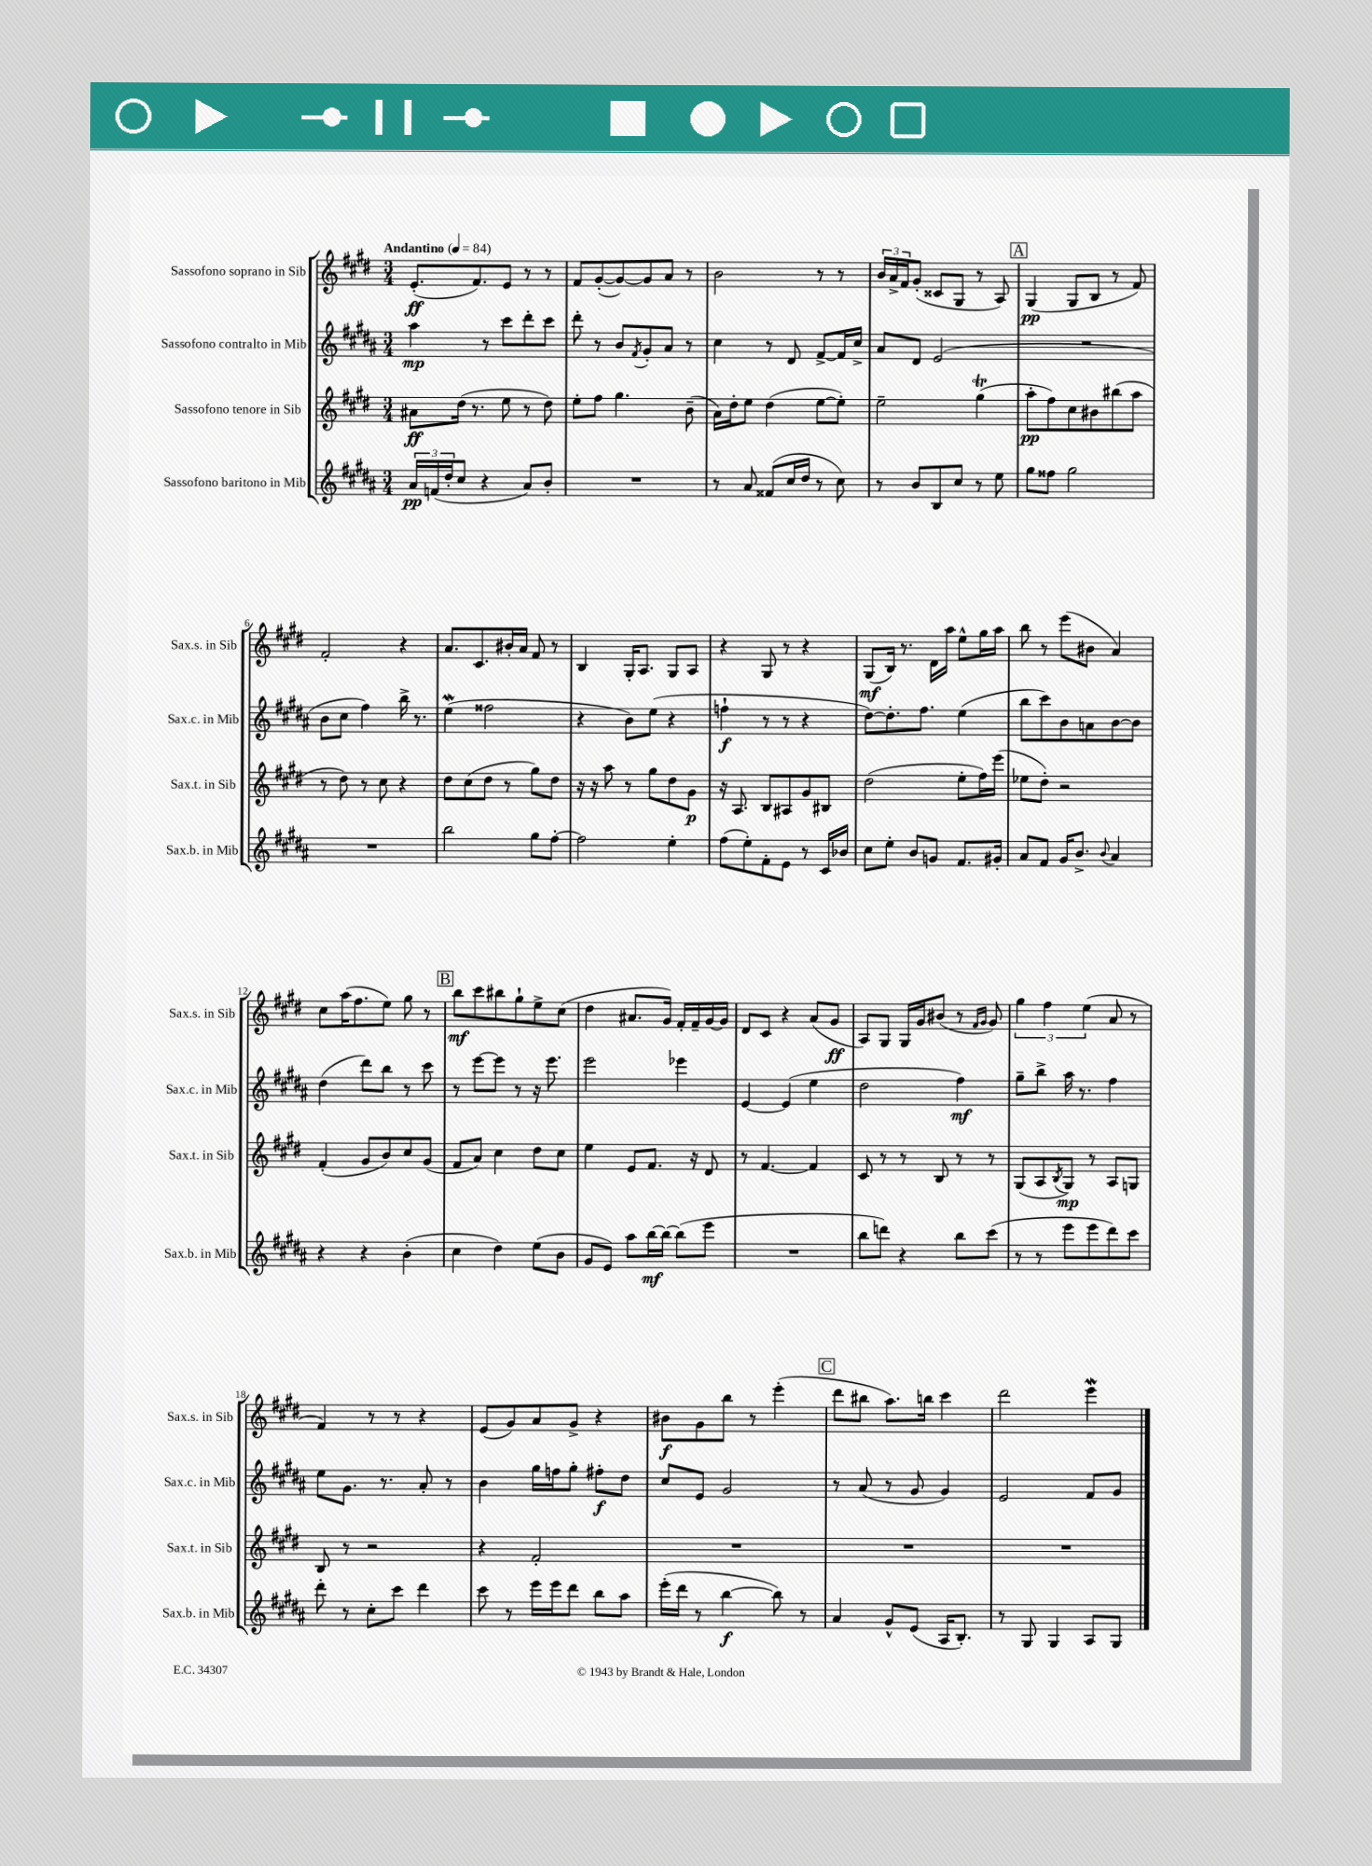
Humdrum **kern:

**kern	**dynam	**kern	**dynam	**kern	**dynam	**kern	**dynam
*part4	*part4	*part3	*part3	*part2	*part2	*part1	*part1
*staff4	*staff4	*staff3	*staff3	*staff2	*staff2	*staff1	*staff1
*I"Sassofono baritono in Mib	*	*I"Sassofono tenore in Sib	*	*I"Sassofono contralto in Mib	*	*I"Sassofono soprano in Sib	*
*I'Sax.b. in Mib	*	*I'Sax.t. in Sib	*	*I'Sax.c. in Mib	*	*I'Sax.s. in Sib	*
*clefG2	*	*clefG2	*	*clefG2	*	*clefG2	*
*k[f#c#g#d#a#]	*	*k[f#c#g#d#]	*	*k[f#c#g#d#a#]	*	*k[f#c#g#d#]	*
*M3/4	*	*M3/4	*	*M3/4	*	*M3/4	*
*MM84	*	*MM84	*	*MM84	*	*MM84	*
=1	=1	=1	=1	=1	=1	=1	=1
!	!	!	!	!	!	!LO:TX:a:B:t=Andantino	!
24a#/LL	pp	8a#X\L	ff	4aa#\	mp	(8.e'/L	ff
(24fn/	.	.	.	.	.	.	.
24dd#'/J	.	.	.	.	.	.	.
8cc#/J	.	(16dd#\Jk	.	.	.	.	.
.	.	8.r	.	.	.	8.f#/)	.
4r	.	.	.	8r	.	.	.
.	.	8ee\	.	8ccc#\L	.	8e/J	.
8a#/L)	.	8r	.	8ddd#'\	.	8r	.
8b'/J	.	8dd#\)	.	8ccc#\J	.	8r	.
=2	=2	=2	=2	=2	=2	=2	=2
2.r	.	8ee'\L	.	8ddd#'\	.	8f#/L	.
.	.	8ff#\J	.	8r	.	([8g#'/	.
.	.	4.gg#\	.	8b/L	.	8g#/_)	.
.	.	.	.	8qf#/	.	.	.
.	.	.	.	8g#'/	.	8g#/]	.
.	.	.	.	8a#/J	.	8a/J	.
.	.	(8b~\	.	8r	.	8r	.
=3	=3	=3	=3	=3	=3	=3	=3
8r	.	16a\LL)	.	4cc#\	.	2b\	.
.	.	16dd#'\J	.	.	.	.	.
8a#/	.	8ee\J	.	.	.	.	.
(8f##X/L	.	(4dd#\	.	8r	.	.	.
16cc#/L	.	.	.	8d#/	.	.	.
16dd#/JJ	.	.	.	.	.	.	.
8r	.	[8ee\L	.	[8f#^/L	.	8r	.
8cc#\)	.	8ee'\J])	.	16f#/L]	.	8r	.
.	.	.	.	16cc#^/JJ	.	.	.
=4	=4	=4	=4	=4	=4	=4	=4
8r	.	2ee~\	.	8a#/L	.	24b/LL	.
.	.	.	.	.	.	24a^/	.
.	.	.	.	.	.	24f#/J	.
8b/L	.	.	.	8d#/J	.	(8g#'/J	.
8B/	.	.	.	(2e/	.	8c##X/L	.
8cc#/J	.	.	.	.	.	8G#/J	.
8r	.	(4gg#t\	.	.	.	8r	.
8ee\	.	.	.	.	.	8A/)	.
!!LO:REH:place=s1:t=A
=5	=5	=5	=5	=5	=5	=5	=5
8gg#\L	.	8aa'\L	pp	2.r	.	(4G#/	pp
8ff##X\J	.	8ff#\)	.	.	.	.	.
2gg#\	.	8cc#\	.	.	.	8G#/L	.
.	.	8b#X\	.	.	.	8B/J	.
.	.	(8bb#X\	.	.	.	8r	.
.	.	8aa\J	.	.	.	8f#/)	.
!!LO:LB:g=z
=6	=6	=6	=6	=6	=6	=6	=6
2.r	.	8r	.	8b\L	.	2f#'/	.
.	.	8dd#\)	.	8cc#\J	.	.	.
.	.	8r	.	4ff#\)	.	.	.
.	.	8cc#\	.	.	.	.	.
.	.	4r	.	16bb^\	.	4r	.
.	.	.	.	8.r	.	.	.
=7	=7	=7	=7	=7	=7	=7	=7
2bb\	.	8dd#\L	.	(4eew\	.	8.a/L	.
.	.	(8cc#\	.	.	.	.	.
.	.	.	.	.	.	8.c#/	.
.	.	8dd#\J	.	2ff##X\	.	.	.
.	.	8r	.	.	.	16b#X'/L	.
.	.	.	.	.	.	16a/JJ	.
8gg#\L	.	8gg#\L)	.	.	.	8f#/	.
[8ff#'\J	.	8dd#\J	.	.	.	8r	.
=8	=8	=8	=8	=8	=8	=8	=8
2ff#\]	.	16r	.	4r	.	4B/	.
.	.	16r	.	.	.	.	.
.	.	8aa\	.	.	.	.	.
.	.	8r	.	8b\L)	.	16G#'/KL	.
.	.	.	.	.	.	8.A/J	.
.	.	8gg#\L	.	(8ee\J	.	.	.
4ee'\	.	8dd#\	.	4r	.	8G#/L	.
.	.	8g#\J	p	.	.	8A/J	.
=9	=9	=9	=9	=9	=9	=9	=9
(8ff#\L	.	16r	.	4ffn`\	f	4r	.
.	.	8.A/	.	.	.	.	.
8ee'\)	.	.	.	.	.	.	.
8f#'\	.	8B/L	.	8r	.	8G#/	.
8e\J	.	8A#X/	.	8r	.	8r	.
8r	.	8g#/	.	4r	.	4r	.
16c#/LL	.	8B#X/J	.	.	.	.	.
16b-X/JJ	.	.	.	.	.	.	.
=10	=10	=10	=10	=10	=10	=10	=10
8cc#\L	.	(2dd#\	.	[8dd#\L)	.	(8G#/L	mf
8ee'\J	.	.	.	8.dd#'\]	.	16B/Jk)	.
.	.	.	.	.	.	8.r	.
8b/L	.	.	.	.	.	.	.
.	.	.	.	8.ff#\J	.	.	.
8gn/J	.	.	.	.	.	16d#\LL	.
.	.	.	.	.	.	16aa\JJ	.
8.f#/L	.	8ee'\L	.	(4ee\	.	8ee^^\L	.
.	.	16ff#\L)	.	.	.	16gg#\L	.
16g#X'/Jk	.	(16eee\JJ	.	.	.	16aa\JJ	.
=11	=11	=11	=11	=11	=11	=11	=11
8a#/L	.	8ee-X\L	.	8bb\L	.	8bb\	.
8f#/J	.	8dd#'\J)	.	8ccc#\)	.	8r	.
16g#/KL	.	2r	.	8b\	.	(8eee\L	.
8.b^/J	.	.	.	.	.	.	.
.	.	.	.	8an\	.	8b#X\J	.
8qqb/	.	.	.	.	.	.	.
4a#/	.	.	.	[8b\	.	4a/)	.
.	.	.	.	8b\J]	.	.	.
!!LO:LB:g=z
=12	=12	=12	=12	=12	=12	=12	=12
4r	.	(4f#'/	.	(4dd#\	.	8cc#\L	.
.	.	.	.	.	.	(16aa\K	.
.	.	.	.	.	.	8.ff#\	.
4r	.	8g#/L	.	8ddd#\L)	.	.	.
.	.	8b/)	.	8bb\J	.	8ee\J)	.
(4b'\	.	8cc#/	.	8r	.	8gg#\	.
.	.	(8g#/J	.	8ccc#\	.	8r	.
!!LO:REH:place=s1:t=B
=13	=13	=13	=13	=13	=13	=13	=13
4cc#\	.	8f#/L	.	8r	.	8bb\L	mf
.	.	8a/J)	.	[8eee\L	.	8ccc#\	.
4dd#\)	.	4cc#\	.	8eee\J]	.	8bb#X\	.
.	.	.	.	8r	.	8gg#`\	.
(8ee\L	.	8dd#\L	.	16r	.	8ee^\	.
.	.	.	.	8.eee\	.	.	.
8b\J	.	8cc#\J	.	.	.	(8cc#\J	.
=14	=14	=14	=14	=14	=14	=14	=14
8g#/L	.	4ee\	.	2eee\	.	4dd#\	.
8e/J)	.	.	.	.	.	.	.
8aa#\L	.	8e/L	.	.	.	8.a#X/L	.
[16bb\L	mf	8.f#/J	.	.	.	.	.
16bb\JJ_	.	.	.	.	.	16g#/Jk)	.
(8bb\L]	.	.	.	4eee-X\	.	16f#'/LL	.
.	.	16r	.	.	.	16f#~/	.
8eee\J	.	8d#/	.	.	.	[16g#/	.
.	.	.	.	.	.	16g#/JJ]	.
=15	=15	=15	=15	=15	=15	=15	=15
2.r	.	8r	.	[4e/	.	8d#/L	.
.	.	[4.f#/	.	.	.	8c#/J	.
.	.	.	.	(4e/]	.	4r	.
.	.	4f#/]	.	4ee\	.	(8a/L	.
.	.	.	.	.	.	8g#/J	ff
=16	=16	=16	=16	=16	=16	=16	=16
8bb\L	.	8c#/	.	2dd#\	.	8A/L)	.
8dddn\J)	.	8r	.	.	.	8G#/J	.
4r	.	8r	.	.	.	16G#/LL	.
.	.	.	.	.	.	16g#/J	.
.	.	8B/	.	.	.	(8b#X/J	.
8bb\L	.	8r	.	4ff#\)	mf	8r	.
.	.	.	.	.	.	16qqf#/LL	.
.	.	.	.	.	.	16qqg#/JJ	.
(8ccc#\J	.	8r	.	.	.	8g#/)	.
=17	=17	=17	=17	=17	=17	=17	=17
8r	.	(8G#/L	.	8gg#~\L	.	6gg#\	.
8r	.	8A/	.	8bb^\J	.	.	.
.	.	.	.	.	.	6ff#\	.
.	.	8qB/	.	.	.	.	.
8eee\L	.	8G#/J)	mp	16aa#\	.	.	.
.	.	.	.	8.r	.	.	.
.	.	.	.	.	.	(6ee\	.
8eee\	.	8r	.	.	.	.	.
8ddd#\)	.	8A/L	.	4ff#\	.	8a/	.
8ccc#\J	.	8Gn/J	.	.	.	8r	.
!!LO:LB:g=z
=18	=18	=18	=18	=18	=18	=18	=18
8ddd#'\	.	8B/	.	8ee\L	.	4f#/)	.
8r	.	8r	.	8.g#\J	.	.	.
8cc#'\L	.	2r	.	.	.	8r	.
.	.	.	.	8.r	.	.	.
8ccc#\J	.	.	.	.	.	8r	.
4ddd#\	.	.	.	8a#'/	.	4r	.
.	.	.	.	8r	.	.	.
=19	=19	=19	=19	=19	=19	=19	=19
8ccc#\	.	4r	.	4b\	.	(8e/L	.
8r	.	.	.	.	.	8g#/)	.
16eee\LL	.	2f#'/	.	16gg#\LL	.	8a/	.
16eee\J	.	.	.	16ffn\J	.	.	.
8ddd#\J	.	.	.	8gg#'\J	.	8g#^/J	.
8bb\L	.	.	.	8ff#X'\L	f	4r	.
8aa#\J	.	.	.	8dd#\J	.	.	.
=20	=20	=20	=20	=20	=20	=20	=20
(16eee'\LL	.	2.r	.	8cc#/L	.	8b#X\L	f
16ddd#\JJ	.	.	.	.	.	.	.
8r	.	.	.	8e/J	.	8g#\	.
[4bb\	f	.	.	2g#/	.	8bb\J	.
.	.	.	.	.	.	8r	.
8bb\])	.	.	.	.	.	(4eee'\	.
8r	.	.	.	.	.	.	.
!!LO:REH:place=s1:t=C
=21	=21	=21	=21	=21	=21	=21	=21
4a#/	.	2.r	.	8r	.	8ddd#\L	.
.	.	.	.	(8a#/	.	8bb#X\J	.
8g#^^/L	.	.	.	8r	.	8.aa\L)	.
(8e/J	.	.	.	8g#/	.	.	.
.	.	.	.	.	.	16bbn\Jk	.
16A#/KL	.	.	.	4g#/)	.	4ccc#\	.
8.B'/J)	.	.	.	.	.	.	.
=22	=22	=22	=22	=22	=22	=22	=22
8r	.	2.r	.	2e/	.	2ddd#\	.
8G#/	.	.	.	.	.	.	.
4G#/	.	.	.	.	.	.	.
8A#/L	.	.	.	8f#/L	.	4eeew\	.
8G#/J	.	.	.	8g#/J	.	.	.
==	==	==	==	==	==	==	==
*-	*-	*-	*-	*-	*-	*-	*-
